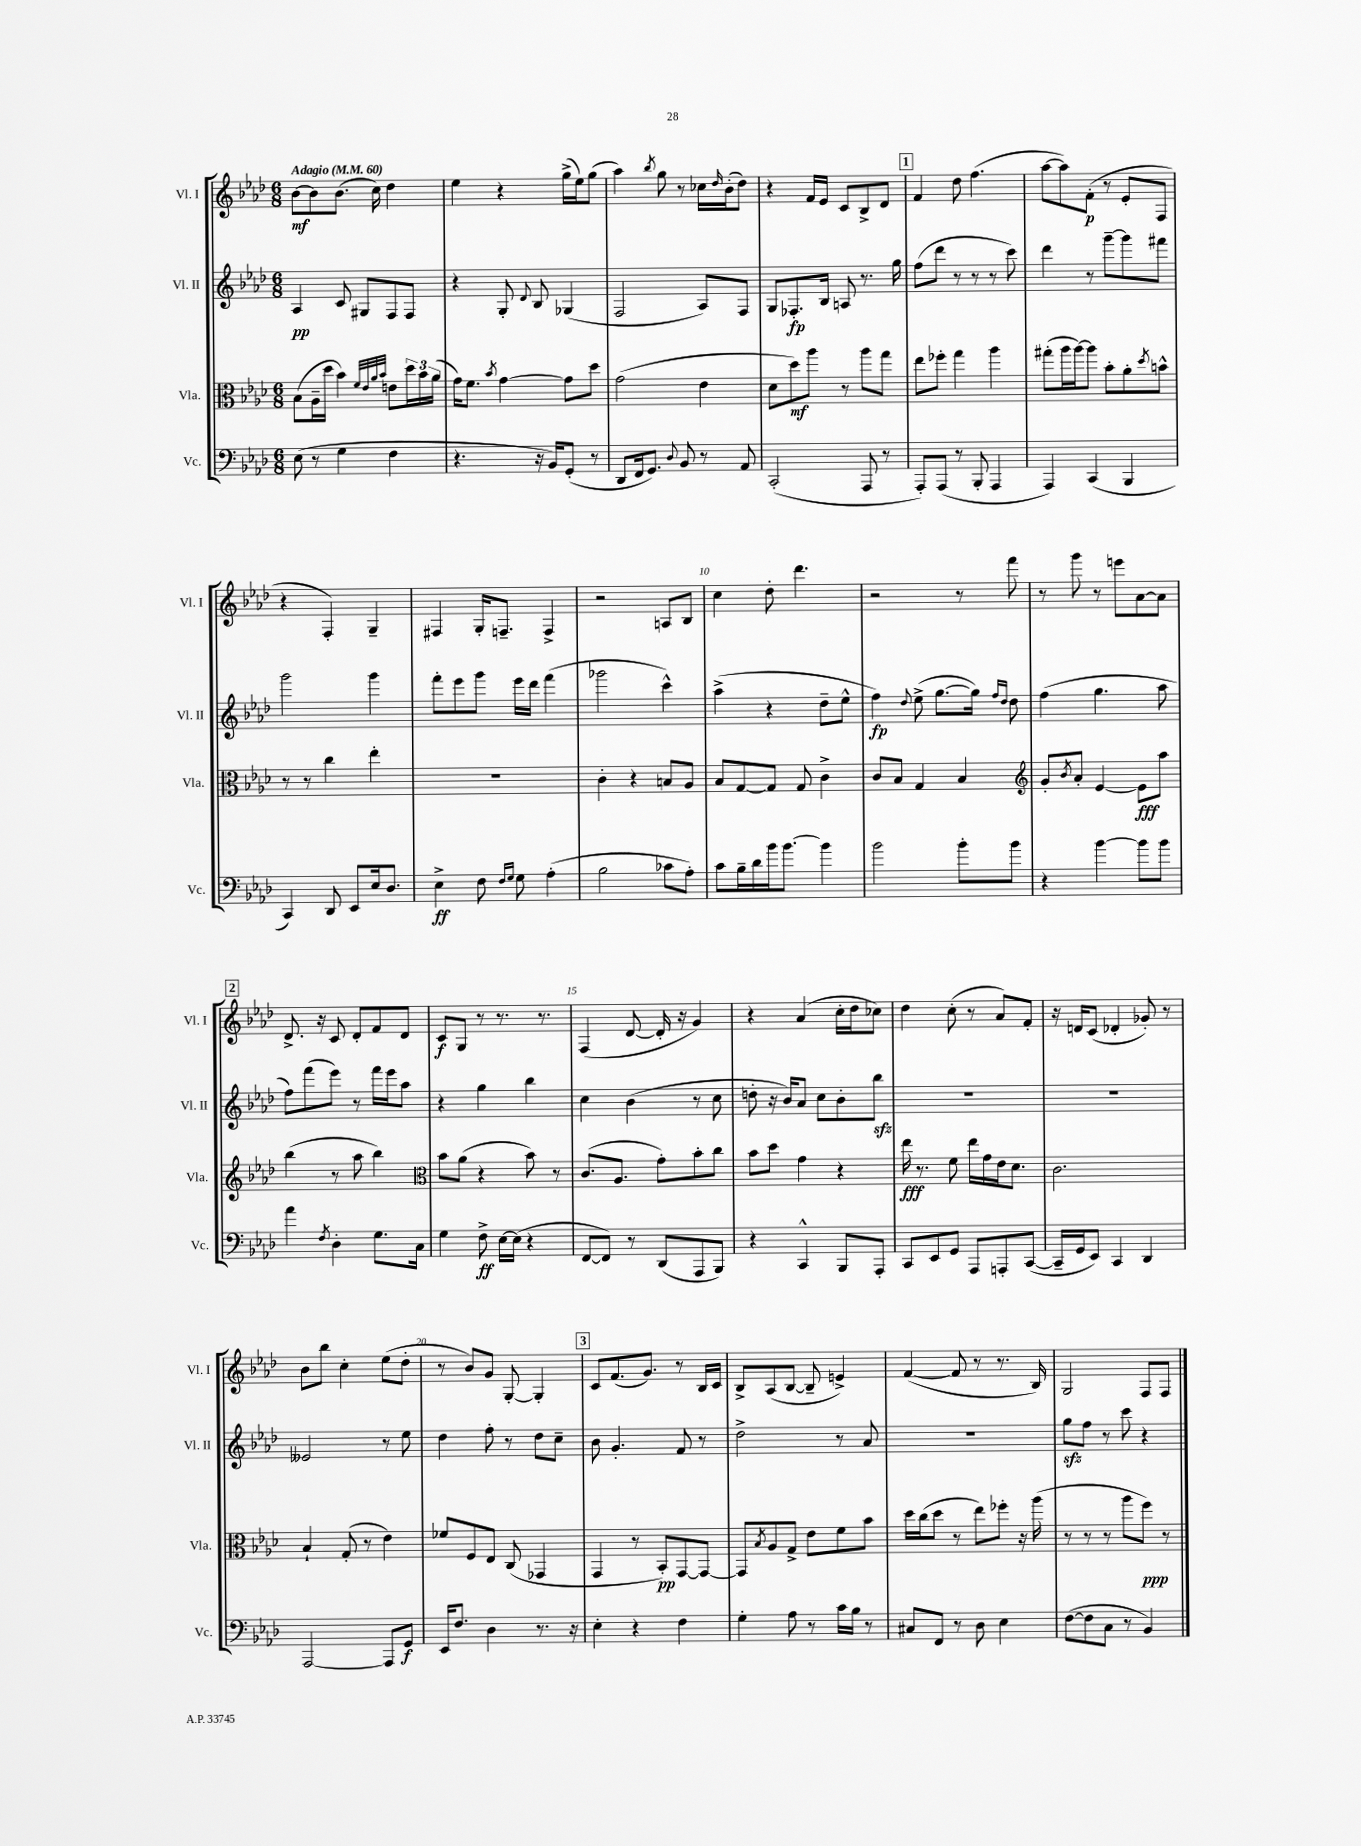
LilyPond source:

<<
\new StaffGroup <<
\new Staff = "s0" \with { instrumentName = "Vl. I" shortInstrumentName = "Vl. I" } {
    \clef treble \key aes \major \numericTimeSignature \time 6/8 \tempo "Adagio" 4 = 60
    bes'8~\mf bes'8 bes'8.( c''16) des''4 |
    ees''4 r4 g''16->( ees''16) g''8( |
    aes''4) \acciaccatura { bes''8 } g''8 r8 ces''16 \grace { des''16 } bes'16-.( des''8) |
    r4 f'16 ees'16 c'8 bes8-> des'8 |
    \mark \markup { \box "1" } f'4 des''8 f''4.( |
    aes''8~ aes''8) f'8-.\p( r8 ees'8-. f8 |
    r4 f4-.) g4-- |
    fis4 g16-. f8.-- f4-> |
    r2 a8 bes8 |
    c''4 des''8-. des'''4. |
    r2 r8 f'''8 |
    r8 g'''8 r8 e'''8 aes'8~ aes'8 |
    \mark \markup { \box "2" } des'8.-> r16 c'8 des'8-. f'8 des'8 |
    c'8\f g8 r8 r8. r8. |
    f4( des'8~ des'16-. r16 g'4) |
    r4 aes'4( c''16-. des''16 ces''8) |
    des''4 c''8-.( r8 aes'8) f'8-. |
    r16 d'16 c'8( des'4-. ges'8-.) r8 |
    bes'8 bes''8 c''4-. ees''8( des''8-. |
    r8 bes'8) g'8 g8~-. g4-. |
    \mark \markup { \box "3" } c'8 f'8.( g'8.) r8 bes16 c'16 |
    bes8-> aes8( bes8~ bes8-- e'4->) |
    f'4~( f'8 r8 r8. bes16) |
    g2 f8 f8 \bar "|." |
}
\new Staff = "s1" \with { instrumentName = "Vl. II" shortInstrumentName = "Vl. II" } {
    \clef treble \key aes \major \numericTimeSignature \time 6/8
    aes4\pp c'8 gis8 f8 f8 |
    r4 g8-. \appoggiatura { des'8 } bes8 ges4( |
    f2 aes8) f8 |
    g8 fes8.-.\fp bes16 a8 r8. g''16 |
    \mark \markup { \box "1" } f''8( des'''8 r8 r8 r8 c'''8) |
    des'''4 r8 g'''8~-- g'''8 fis'''8 |
    g'''2 g'''4 |
    f'''8-. ees'''8 g'''8 ees'''16 des'''16 f'''4( |
    ges'''2 c'''4-^) |
    aes''4->( r4 des''8-- ees''8-^ |
    f''4\fp) \appoggiatura { des''8 } ees''8->( g''8.~ g''16) \grace { f''16 des''16 } des''8 |
    f''4( g''4. aes''8 |
    \mark \markup { \box "2" } f''8) f'''8( ees'''8) r8 f'''16 ees'''16 aes''8 |
    r4 g''4 bes''4 |
    c''4 bes'4( r8 c''8 |
    d''8-. r16 bes'16) aes'8 c''8 bes'8-. bes''8\sfz |
    R2. |
    R2. |
    eeses'2 r8 ees''8 |
    des''4 f''8-. r8 des''8 c''8-- |
    \mark \markup { \box "3" } bes'8 g'4.-. f'8 r8 |
    des''2-> r8 aes'8 |
    R2. |
    g''8\sfz f''8 r8 c'''8 r4 \bar "|." |
}
\new Staff = "s2" \with { instrumentName = "Vla." shortInstrumentName = "Vla." } {
    \clef alto \key aes \major \numericTimeSignature \time 6/8
    bes8( aes16-- des''16 bes'4) \grace { f'32 ees'32 aes'32 bes'32 } e'8 \tuplet 3/2 { des''16 bes'16 aes'16( } |
    g'16) f'8. \acciaccatura { bes'8 } g'4~ g'8 des''8 |
    g'2( ees'4 |
    des'8 des''8\mf) aes''8 r8 aes''8 g''8 |
    \mark \markup { \box "1" } ees''8 fes''8-. g''4 aes''4 |
    gis''8-.( aes''16 aes''16~) aes''8 bes'8-. aes'8-. \acciaccatura { des''8 } b'8-^ |
    r8 r8 c''4 ees''4-. |
    R2. |
    c'4-. r4 b8 aes8 |
    bes8 g8~ g8 g8 c'4-> |
    c'8 bes8 g4 bes4 |
    \clef treble g'8-. \acciaccatura { bes'8 } aes'8-. ees'4~ ees'8\fff aes''8 |
    \mark \markup { \box "2" } bes''4( r8 aes''8 bes''4) |
    \clef alto bes'8 aes'8( r4 bes'8) r8 |
    c'8.( aes8. g'8-.) bes'8-. c''8 |
    bes'8 des''8 g'4 r4 |
    ees''16\fff r8. f'8 ees''16 g'16 ees'16 des'8. |
    c'2. |
    bes4-! g8-.( r8 ees'4) |
    fes'8 f8 ees8 c8( ges,4 |
    \mark \markup { \box "3" } g,4 r8 bes,8-.\pp) g,8~ g,8~ |
    g,8 \acciaccatura { bes8 } aes8 g8-> ees'8 f'8 bes'8 |
    des''16 c''16( des''8 r8 ees''8) fes''8-. r16 aes''16( |
    r8 r8 r8 aes''8 f''8\ppp) r8 \bar "|." |
}
\new Staff = "s3" \with { instrumentName = "Vc." shortInstrumentName = "Vc." } {
    \clef bass \key aes \major \numericTimeSignature \time 6/8
    ees8( r8 g4 f4 |
    r4. r16 bes,16) g,8-.( r8 |
    des,8 f,16 g,8.) \appoggiatura { des8 } bes,8 r8 aes,8 |
    c,2-.( aes,,8 r8 |
    \mark \markup { \box "1" } aes,,8-.) aes,,8( r8 bes,,8-. aes,,4 |
    aes,,4) c,4( bes,,4 |
    c,4) des,8 ees,8 ees16 des8. |
    ees4->\ff f8 \grace { f16 g16 } g8 aes4-.( |
    bes2 ces'8 aes8-.) |
    c'8 bes16-- des'16 bes'16 bes'8.~ bes'4 |
    bes'2 bes'8-. bes'8 |
    r4 bes'4~ bes'8 bes'8 |
    \mark \markup { \box "2" } aes'4 \acciaccatura { f8 } des4-. g8. c16 |
    g4 f8->\ff ees16~ ees16( r4 |
    f,8~ f,8) r8 des,8( aes,,8 bes,,8) |
    r4 c,4-^ bes,,8 aes,,8-. |
    c,8 ees,8 g,8 aes,,8 a,,8-. c,8~( |
    c,16-- g,16 ees,8) c,4 des,4 |
    aes,,2~ aes,,8 g,8\f |
    ees,16 f8. des4 r8. r16 |
    \mark \markup { \box "3" } ees4-. r4 f4 |
    g4-. aes8 r8 c'16 bes16 r8 |
    cis8 f,8 r8 des8 ees4 |
    f8~( f8 c8 r8 bes,4) \bar "|." |
}
>>
>>
\layout { \context { \Score \override BarNumber.break-visibility = ##(#f #t #t) barNumberVisibility = #(every-nth-bar-number-visible 5) } }
